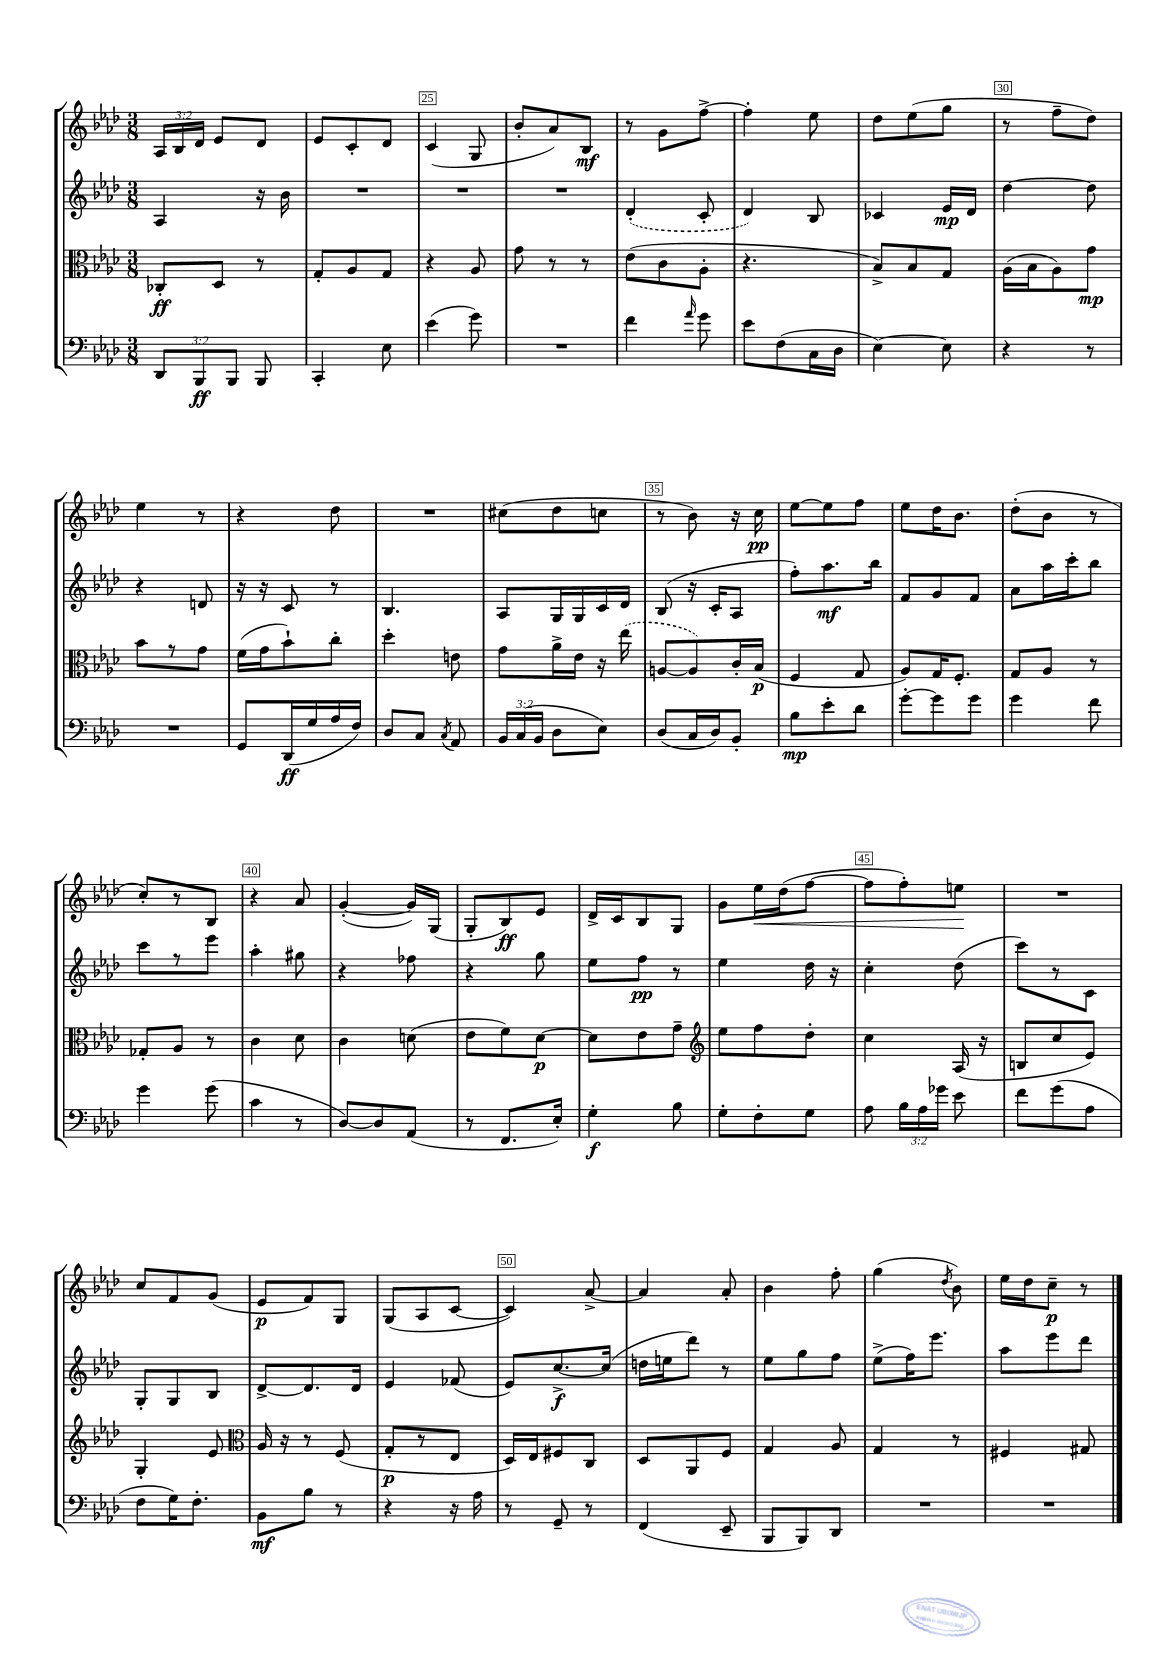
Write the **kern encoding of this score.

**kern	**dynam	**kern	**dynam	**kern	**dynam	**kern	**dynam
*part4	*part4	*part3	*part3	*part2	*part2	*part1	*part1
*staff4	*staff4	*staff3	*staff3	*staff2	*staff2	*staff1	*staff1
*clefF4	*	*clefC3	*	*clefG2	*	*clefG2	*
*k[b-e-a-d-]	*	*k[b-e-a-d-]	*	*k[b-e-a-d-]	*	*k[b-e-a-d-]	*
*M3/8	*	*M3/8	*	*M3/8	*	*M3/8	*
=23	=23	=23	=23	=23	=23	=23	=23
12DD-/L	.	8C-X'/L	ff	4A-/	.	24A-/LL	.
.	.	.	.	.	.	24B-/	.
12BBB-/	ff	.	.	.	.	24d-/JJ	.
.	.	8D-/J	.	.	.	8e-/L	.
12BBB-/J	.	.	.	.	.	.	.
8BBB-/	.	8r	.	16r	.	8d-/J	.
.	.	.	.	16b-\	.	.	.
=24	=24	=24	=24	=24	=24	=24	=24
4CC'/	.	8G'/L	.	4.r	.	8e-/L	.
.	.	8A-/	.	.	.	8c'/	.
8E-\	.	8G/J	.	.	.	8d-/J	.
=25	=25	=25	=25	=25	=25	=25	=25
(4e-\	.	4r	.	4.r	.	(4c/	.
8g\)	.	8A-/	.	.	.	8G/	.
=26	=26	=26	=26	=26	=26	=26	=26
4.r	.	8g\	.	4.r	.	8b-'/L	.
.	.	8r	.	.	.	8a-/)	.
.	.	8r	.	.	.	8B-/J	mf
=27	=27	=27	=27	=27	=27	=27	=27
4f\	.	(8e-\L	.	(4d-'/	.	8r	.
.	.	8c\	.	.	.	8g\L	.
16qqa-/	.	.	.	.	.	.	.
8g\	.	8A-'\J	.	8c'/	.	[8ff^\J	.
=28	=28	=28	=28	=28	=28	=28	=28
8e-\L	.	4.r	.	4d-/)	.	4ff'\]	.
(8F\	.	.	.	.	.	.	.
16C\L	.	.	.	8B-/	.	8ee-\	.
16D-\JJ	.	.	.	.	.	.	.
=29	=29	=29	=29	=29	=29	=29	=29
[4E-\)	.	8B-^/L)	.	4c-X/	.	8dd-\L	.
.	.	8B-/	.	.	.	(8ee-\	.
8E-\]	.	8G/J	.	16e-/LL	mp	8gg\J	.
.	.	.	.	16d-/JJ	.	.	.
=30	=30	=30	=30	=30	=30	=30	=30
4r	.	(16A-\LL	.	[4dd-\	.	8r	.
.	.	16B-\J	.	.	.	.	.
.	.	8A-\)	.	.	.	8ff~\L	.
8r	.	8g\J	mp	8dd-\]	.	8dd-\J)	.
!!LO:LB:g=z
=31	=31	=31	=31	=31	=31	=31	=31
4.r	.	8b-\L	.	4r	.	4ee-\	.
.	.	8r	.	.	.	.	.
.	.	8g\J	.	8dn/	.	8r	.
=32	=32	=32	=32	=32	=32	=32	=32
8GG/L	.	(16f\LL	.	16r	.	4r	.
.	.	16g\J	.	16r	.	.	.
(16DD-/L	ff	8b-`\)	.	8c/	.	.	.
16G/	.	.	.	.	.	.	.
16A-/	.	8cc'\J	.	8r	.	8dd-\	.
16F/JJ)	.	.	.	.	.	.	.
=33	=33	=33	=33	=33	=33	=33	=33
8D-/L	.	4dd-'\	.	4.B-/	.	4.r	.
8C/J	.	.	.	.	.	.	.
8qC/	.	.	.	.	.	.	.
8AA-/	.	8en\	.	.	.	.	.
=34	=34	=34	=34	=34	=34	=34	=34
24BB-/LL	.	8g\L	.	8A-/L	.	(8cc#X\L	.
(24C/	.	.	.	.	.	.	.
24BB-/JJ	.	.	.	.	.	.	.
8D-\L	.	16a-^\L	.	16G/L	.	8dd-\	.
.	.	16e-\JJ	.	16G/	.	.	.
8E-\J)	.	16r	.	16c/	.	8ccn\J	.
.	.	(16ee-\	.	16d-/JJ	.	.	.
=35	=35	=35	=35	=35	=35	=35	=35
(8D-/L	.	[8An/L	.	(8B-/	.	8r	.
16C/L	.	8A/])	.	16r	.	8b-\)	.
16D-/J)	.	.	.	16c'/KL	.	.	.
8BB-'/J	.	16c'/L	.	8A-/J	.	16r	.
.	.	(16B-/JJ	p	.	.	16cc\	pp
=36	=36	=36	=36	=36	=36	=36	=36
8B-\L	mp	4F/	.	8ff'\L)	.	[8ee-\L	.
8e-'\	.	.	.	8.aa-\	mf	8ee-\]	.
8d-\J	.	8G/	.	.	.	8ff\J	.
.	.	.	.	16bb-\Jk	.	.	.
=37	=37	=37	=37	=37	=37	=37	=37
[8g'\L	.	8A-/L)	.	8f/L	.	8ee-\L	.
8g\]	.	16G/K	.	8g/	.	16dd-\K	.
.	.	8.F'/J	.	.	.	8.b-\J	.
8g\J	.	.	.	8f/J	.	.	.
=38	=38	=38	=38	=38	=38	=38	=38
4g\	.	8G/L	.	8a-\L	.	(8dd-'\L	.
.	.	8A-/J	.	16aa-\L	.	8b-\J	.
.	.	.	.	16ccc'\J	.	.	.
8f\	.	8r	.	8bb-\J	.	8r	.
!!LO:LB:g=z
=39	=39	=39	=39	=39	=39	=39	=39
4g\	.	8G-X'/L	.	8ccc\L	.	8cc'/L)	.
.	.	8A-/J	.	8r	.	8r	.
(8g\	.	8r	.	8eee-\J	.	8B-/J	.
=40	=40	=40	=40	=40	=40	=40	=40
4c\	.	4c\	.	4aa-'\	.	4r	.
8r	.	8d-\	.	8gg#X\	.	8a-/	.
=41	=41	=41	=41	=41	=41	=41	=41
[8D-/L)	.	4c\	.	4r	.	([4g'/	.
8D-/]	.	.	.	.	.	.	.
(8AA-/J	.	(8dn\	.	8ff-X\	.	16g/LL])	.
.	.	.	.	.	.	(16G/JJ	.
=42	=42	=42	=42	=42	=42	=42	=42
8r	.	8e-\L	.	4r	.	8G'/L	.
8.FF/L	.	8f\)	.	.	.	8B-/)	ff
.	.	[8d-\J	p	8gg\	.	8e-/J	.
16E-'/Jk)	.	.	.	.	.	.	.
=43	=43	=43	=43	=43	=43	=43	=43
4G'\	f	8d-\L]	.	8ee-\L	.	16d-^/LL	.
.	.	.	.	.	.	16c/J	.
.	.	8e-\	.	8ff\J	pp	8B-/	.
8B-\	.	8g~\J	.	8r	.	8G/J	.
=44	=44	=44	=44	=44	=44	=44	=44
*	*	*clefG2	*	*	*	*	*
8G'\L	.	8ee-\L	.	4ee-\	.	8g\L	.
!	!	!	!	!	!	!	!LO:HP:b
8F'\	.	8ff\	.	.	.	16ee-\L	<
.	.	.	.	.	.	(16dd-\J	.
8G\J	.	8dd-'\J	.	16dd-\	.	[8ff\J	.
.	.	.	.	16r	.	.	.
=45	=45	=45	=45	=45	=45	=45	=45
8A-\	.	4cc\	.	4cc'\	.	8ff\L]	.
24B-\LL	.	.	.	.	.	8ff'\)	.
24A-\	.	.	.	.	.	.	.
24g-X\JJ	.	.	.	.	.	.	.
8e-\	.	(16A-/	.	(8dd-\	.	8een\J	.
.	.	16r	.	.	.	.	.
.	.	.	.	.	.	.	[
=46	=46	=46	=46	=46	=46	=46	=46
8f\L	.	8Bn/L	.	8ccc\L)	.	4.r	.
(8g\	.	8cc/	.	8r	.	.	.
8A-\J	.	8e-/J)	.	8c\J	.	.	.
!!LO:LB:g=z
=47	=47	=47	=47	=47	=47	=47	=47
8F\L	.	4G'/	.	8G'/L	.	8cc/L	.
16G\K)	.	.	.	8G/	.	8f/	.
8.F'\J	.	.	.	.	.	.	.
.	.	8e-/	.	8B-/J	.	(8g/J	.
=48	=48	=48	=48	=48	=48	=48	=48
*	*	*clefC3	*	*	*	*	*
8BB-\L	mf	16A-/	.	[8d-^/L	.	8e-/L	p
.	.	16r	.	.	.	.	.
8B-\J	.	8r	.	8.d-/]	.	8f/)	.
8r	.	(8F/	.	.	.	8G/J	.
.	.	.	.	16d-/Jk	.	.	.
=49	=49	=49	=49	=49	=49	=49	=49
4r	.	8G'/L	p	4e-/	.	(8G/L	.
.	.	8r	.	.	.	8A-/	.
16r	.	8E-/J	.	(8f-X/	.	[8c/J	.
16A-\	.	.	.	.	.	.	.
=50	=50	=50	=50	=50	=50	=50	=50
8r	.	16D-/LL)	.	8e-/L)	.	4c/])	.
.	.	16E-/J	.	.	.	.	.
8GG~/	.	8F#X/	.	[8.cc^/	f	.	.
8r	.	8C/J	.	.	.	[8a-^/	.
.	.	.	.	(16cc/Jk]	.	.	.
=51	=51	=51	=51	=51	=51	=51	=51
(4FF/	.	8D-/L	.	16ddn\LL	.	4a-/]	.
.	.	.	.	16een\J	.	.	.
.	.	8AA-/	.	8ddd-\J)	.	.	.
8EE-~/	.	8F/J	.	8r	.	8a-'/	.
=52	=52	=52	=52	=52	=52	=52	=52
8BBB-/L	.	4G/	.	8ee-\L	.	4b-\	.
8BBB-/)	.	.	.	8gg\	.	.	.
8DD-/J	.	8A-/	.	8ff\J	.	8ff'\	.
=53	=53	=53	=53	=53	=53	=53	=53
4.r	.	4G/	.	(8ee-^\L	.	(4gg\	.
.	.	.	.	16ff\K)	.	.	.
.	.	.	.	8.eee-\J	.	.	.
.	.	.	.	.	.	8qdd-/	.
.	.	8r	.	.	.	8b-\)	.
=54	=54	=54	=54	=54	=54	=54	=54
4.r	.	4F#X/	.	8aa-\L	.	16ee-\LL	.
.	.	.	.	.	.	16dd-\J	.
.	.	.	.	8eee-\	.	8cc~\J	p
.	.	8G#X/	.	8ddd-\J	.	8r	.
==	==	==	==	==	==	==	==
*-	*-	*-	*-	*-	*-	*-	*-
